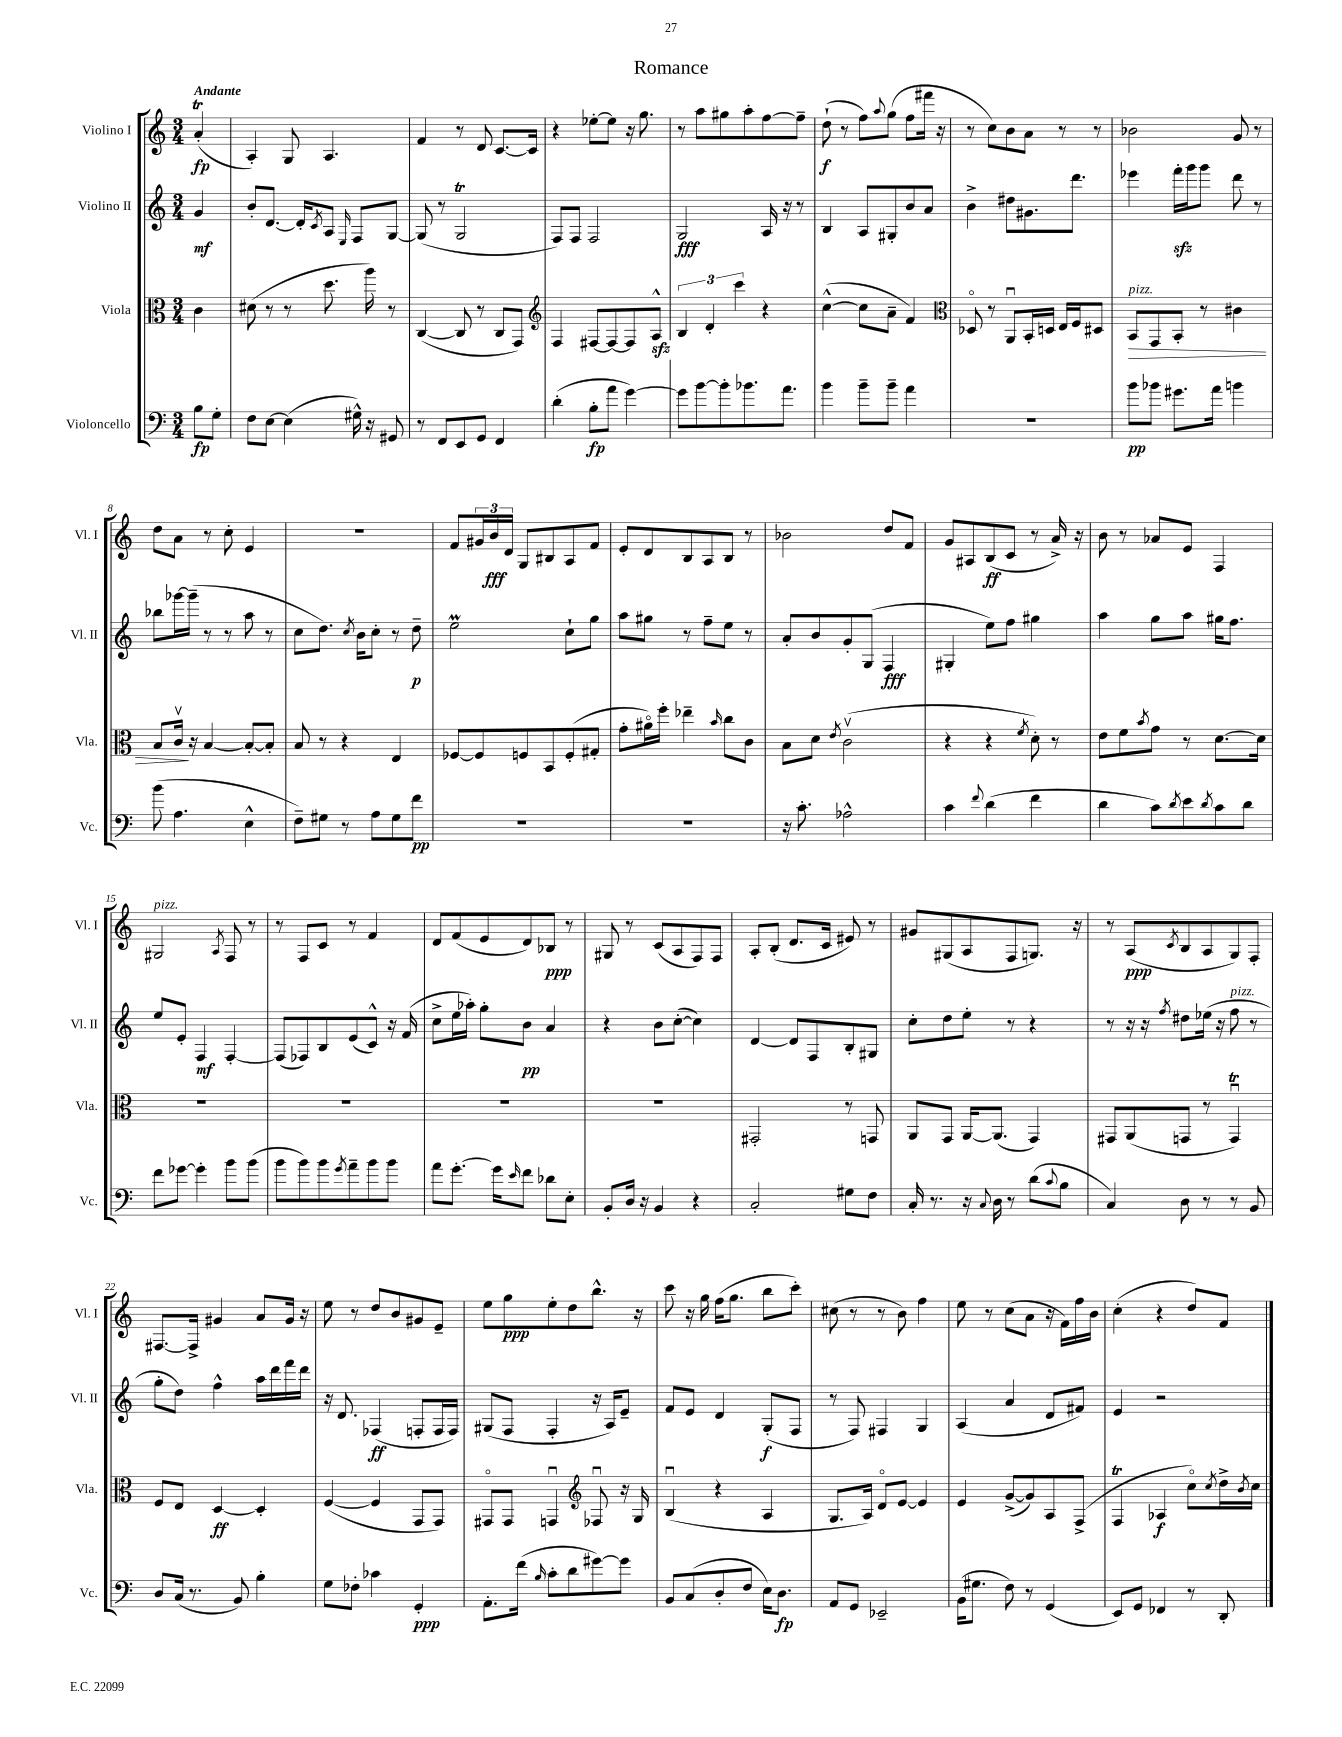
\header { title = "Romance" }
<<
\new StaffGroup <<
\new Staff = "s0" \with { instrumentName = "Violino I" shortInstrumentName = "Vl. I" } {
    \clef treble \key c \major \numericTimeSignature \time 3/4 \partial 4 \tempo "Andante"
    a'4-.\trill\fp( |
    a4-.) g8 a4. |
    f'4 r8 d'8 c'8.~ c'16 |
    r4 ees''8~-. ees''8 r16 g''8. |
    r8 a''8 gis''8 a''8-. f''8~ f''8-- |
    d''8-!\f( r8 f''8) \appoggiatura { a''8 } g''8( f''8 fis'''16 r16 |
    r8 c''8) b'8 a'8 r8 r8 |
    bes'2 g'8 r8 |
    d''8 a'8 r8 c''8-. e'4 |
    R2. |
    f'8 \tuplet 3/2 { gis'16 b'16\fff d'16 } g8 bis8 a8 f'8 |
    e'8-. d'8 b8 a8 b8 r8 |
    bes'2 d''8 f'8 |
    g'8 ais8 b8\ff( c'8 r8 a'16->) r16 |
    b'8 r8 aes'8 e'8 f4 |
    gis2^\markup { \italic "pizz." } \acciaccatura { a8 } f8 r8 |
    r8 f8 c'8 r8 f'4 |
    d'8 f'8( e'8 d'8) bes8\ppp r8 |
    gis8 r8 c'8( a8 f8) f8 |
    a8-. b8-.( d'8. c'16 eis'8) r8 |
    gis'8 gis8( a8 f8 g8.) r16 |
    r8 a8\ppp( \acciaccatura { c'8 } b8 a8 g8) f8-. |
    fis8.~ fis16-> gis'4 a'8 gis'16 r16 |
    e''8 r8 d''8 b'8 gis'8 e'8-- |
    e''8 g''8\ppp e''8-. d''8 b''8.-^ r16 |
    c'''8 r16 g''16 f''16( g''8. b''8 c'''8-.) |
    cis''8( r8 r8 b'8) f''4 |
    e''8 r8 c''8( a'8 r16 f'16) f''16 b'16 |
    c''4-.( r4 d''8) f'8 \bar "|." |
}
\new Staff = "s1" \with { instrumentName = "Violino II" shortInstrumentName = "Vl. II" } {
    \clef treble \key c \major \numericTimeSignature \time 3/4 \partial 4
    g'4\mf |
    b'8-. d'8.~ d'16-. \acciaccatura { c'8 } a8 \grace { e16 } f8 g8~ |
    g8( r8 g2\trill |
    f8) f8 f2 |
    g2\fff a16 r16 r8 |
    b4 a8 gis8-. b'8 a'8 |
    b'4-> dis''8 gis'8. d'''8. |
    ees'''4 f'''16-.\sfz g'''16 g'''8 d'''8 r8 |
    bes''8 ges'''16~ ges'''16--( r8 r8 a''8 r8 |
    c''8 d''8.) \acciaccatura { c''8 } b'16 c''8-. r8 d''8--\p |
    e''2\prall c''8-! g''8 |
    a''8 gis''8 r8 f''8-- e''8 r8 |
    a'8-. b'8 g'8-. g8( f4\fff |
    gis4-. e''8) f''8 gis''4 |
    a''4 g''8 a''8 gis''16 f''8. |
    e''8 e'8-. f4\mf f4~-. |
    f8( fes8) b8 e'8( c'8-^) r16 f'16( |
    c''8-> e''16 aes''16-.) g''8-. b'8\pp a'4 |
    r4 b'8 c''8~-.( c''4) |
    d'4~ d'8 f8 b8-. gis8 |
    c''8-. d''8 e''8-. r8 r4 |
    r8 r16 r16 \acciaccatura { f''8 } dis''8 ees''16( r16 f''8^\markup { \italic "pizz." } r8 |
    g''8-. d''8) f''4-^ a''16 d'''16 f'''16 d'''16 |
    r16 d'8. fes4\ff( f8-. f16 f16) |
    gis8( f8 f4-. r16 a16) e'8-- |
    f'8 e'8 d'4 g8-.\f( f8 |
    r8 f8) fis4 g4 |
    a4( a'4 d'8 fis'8) |
    e'4 r2 \bar "|." |
}
\new Staff = "s2" \with { instrumentName = "Viola" shortInstrumentName = "Vla." } {
    \clef alto \key c \major \numericTimeSignature \time 3/4 \partial 4
    c'4 |
    dis'8( r8 r8 d''8. a''16) r8 |
    c4~( c8 r8 c8 g,8) |
    \clef treble f4 fis8~ fis8~ fis8 a8-^\sfz |
    \tuplet 3/2 { b4 d'4-. c'''4 } r4 |
    c''4~-^( c''8 a'8-- f'4) |
    \clef alto des8\flageolet r8 a,8\downbow b,16-. d16 e16 f16 dis8 |
    b,8\>^\markup { \italic "pizz." } g,8 b,8-. r8 cis'4 |
    b8 c'16\upbow\! r16 b4~ b8~-. b8-. |
    b8 r8 r4 e4 |
    fes8~ fes8 f8 b,8 f8-.( gis8-. |
    g'8-. ais'16\flageolet) f''16-. ees''4-- \grace { b'16 } c''8 c'8 |
    b8 d'8 \acciaccatura { e'8 } c'2\upbow( |
    r4 r4 \acciaccatura { f'8 } d'8-.) r8 |
    e'8 f'8 \acciaccatura { b'8 } g'8 r8 d'8.~ d'16 |
    R2. |
    R2. |
    R2. |
    R2. |
    gis,2-. r8 g,8 |
    a,8 g,8 a,16~ a,8.( g,4) |
    gis,8 a,8( g,8 r8 g,4\downbow\trill) |
    f8 e8 d4~\ff d4-. |
    f4~( f4 g,8 g,8) |
    gis,8\flageolet gis,8 g,4\downbow \clef treble fes8\downbow r16 g16 |
    b4\downbow( r4 a4 |
    g8. a16) d'8\flageolet e'8~ e'4 |
    e'4 g'8~->( g'8) a8 f8->( |
    f4\trill aes4\f c''8\flageolet) \acciaccatura { c''8 } d''16-> \acciaccatura { b'8 } c''16 \bar "|." |
}
\new Staff = "s3" \with { instrumentName = "Violoncello" shortInstrumentName = "Vc." } {
    \clef bass \key c \major \numericTimeSignature \time 3/4 \partial 4
    b8\fp g8-. |
    f8 e8~ e4( gis16-^) r16 gis,8 |
    r8 f,8 e,8 g,8 f,4 |
    d'4-.( b8-.\fp a'8 g'4~) |
    g'8 b'8~ b'8-. bes'8. a'8. |
    b'4 b'8-- b'8-- a'4 |
    R2. |
    b'8\pp bes'8 gis'8. a'16 b'4 |
    b'8( a4. e4-^ |
    f8--) gis8 r8 a8 gis8 f'8\pp |
    R2. |
    R2. |
    r16 c'8.-. aes2-^ |
    c'4 \appoggiatura { f'8 } d'4( f'4 |
    d'4 c'8) \acciaccatura { d'8 } e'8 \acciaccatura { d'8 } c'8 d'8 |
    f'8 ges'8~ ges'4-. b'8 b'8( |
    b'8 b'8) b'8 \acciaccatura { g'8 } a'8-- b'8 b'8 |
    a'8 g'8.~-. g'16 \grace { e'16 } f'8 des'8 e8-. |
    b,8-. d16 r16 b,4 r4 |
    c2-. gis8 f8 |
    c16-. r8. r16 \appoggiatura { c8 } d16 r8 d'8( \appoggiatura { c'8 } b8 |
    c4) d8 r8 r8 b,8 |
    d8 c16( r8. b,8) b4-. |
    g8 fes8-. ces'4 g,4-.\ppp |
    a,8.-. f'16( \grace { b16 } c'8-. d'8 gis'8~) gis'8 |
    b,8 c8( d8-. f8 e16) d8.\fp |
    a,8 g,8 ees,2-- |
    b,16( gis8. f8) r8 g,4( |
    e,8) g,8 fes,4 r8 d,8-. \bar "|." |
}
>>
>>
